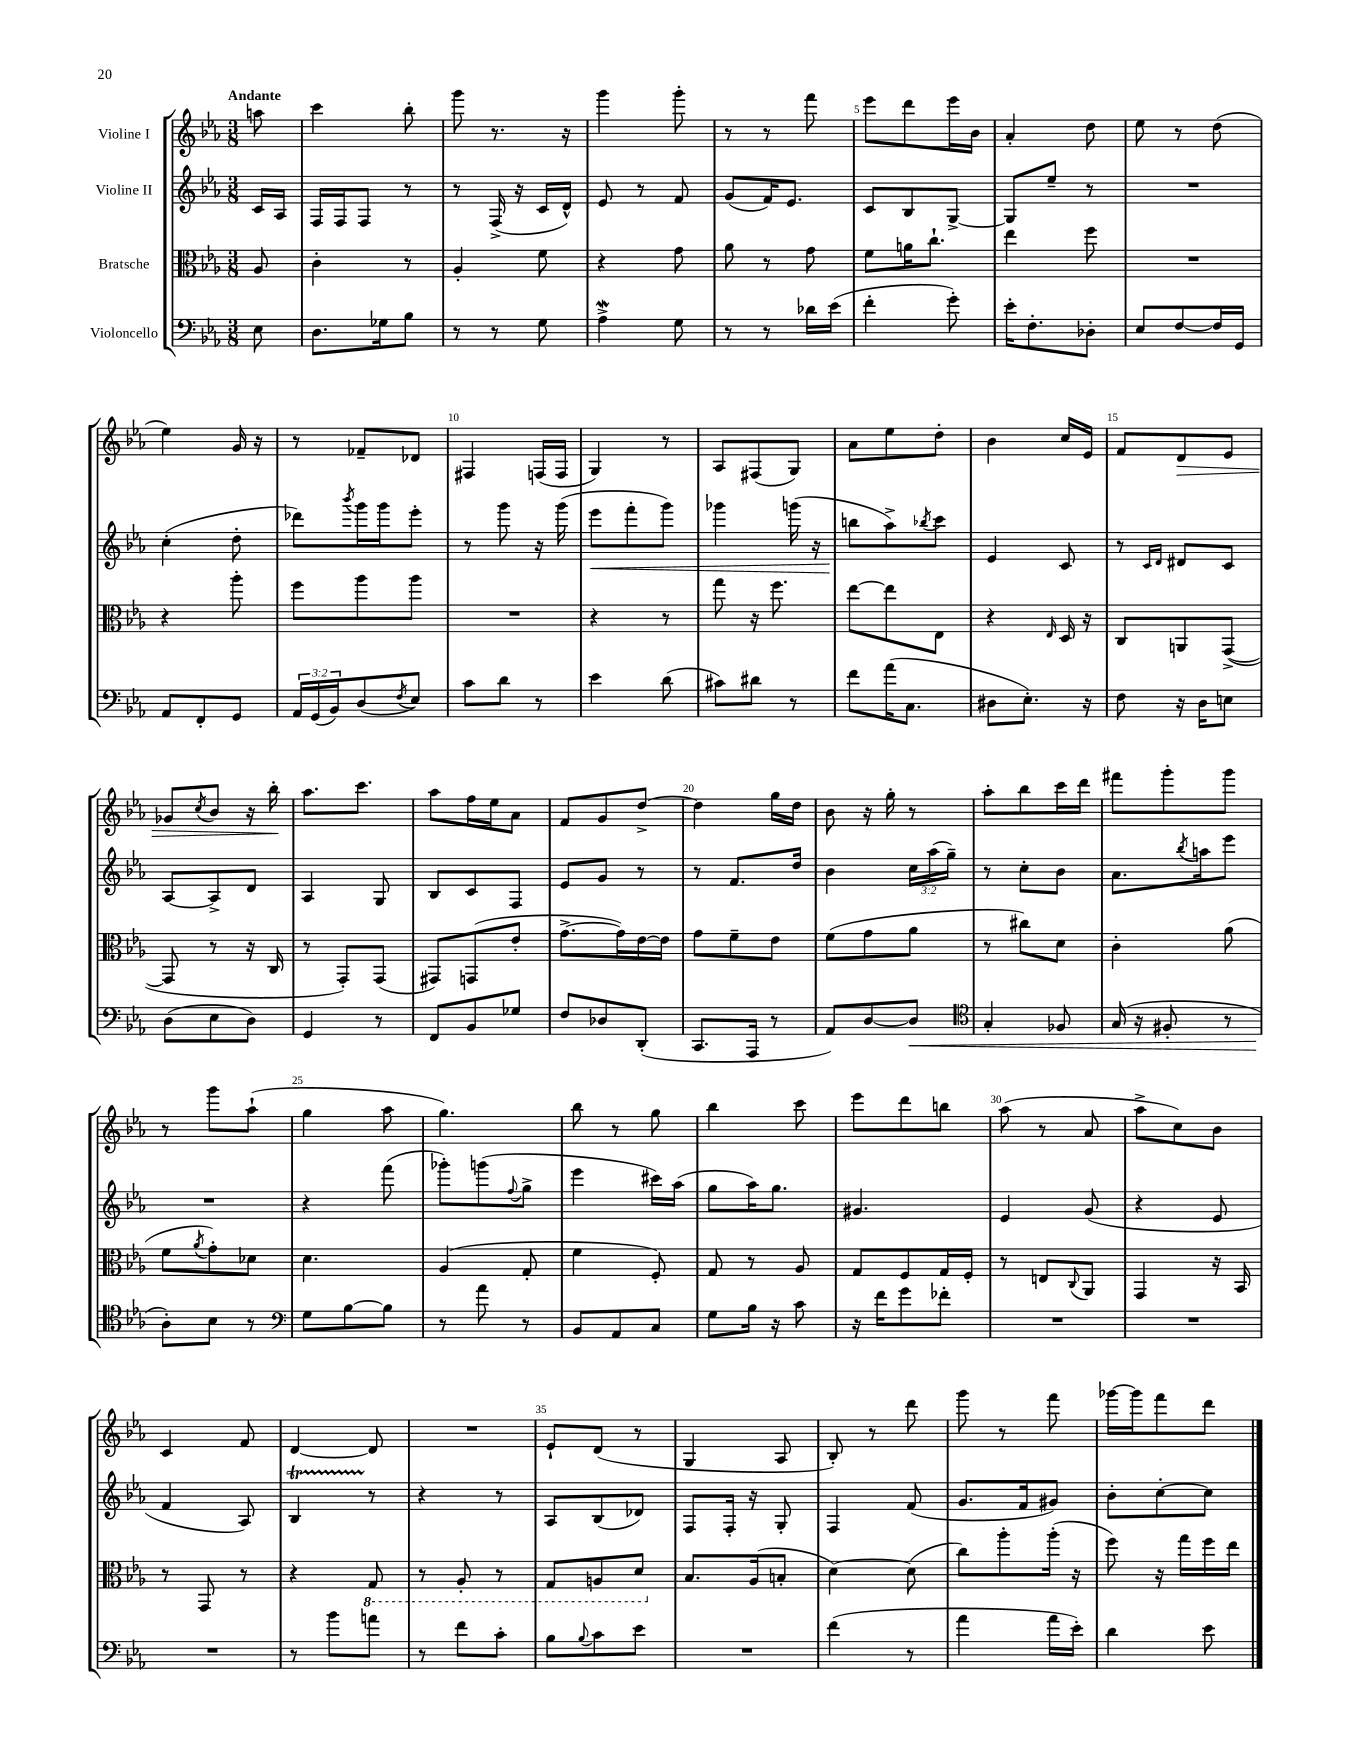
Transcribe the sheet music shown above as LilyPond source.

<<
\new StaffGroup <<
\new Staff = "s0" \with { instrumentName = "Violine I" } {
    \clef treble \key ees \major \numericTimeSignature \time 3/8 \partial 8 \tempo "Andante"
    a''8 |
    c'''4 bes''8-. |
    g'''8 r8. r16 |
    g'''4 g'''8-. |
    r8 r8 f'''8 |
    ees'''8 d'''8 ees'''16 bes'16 |
    aes'4-. d''8 |
    ees''8 r8 d''8( |
    ees''4) g'16 r16 |
    r8 fes'8-- des'8 |
    fis4 f16( f16 |
    g4) r8 |
    aes8 fis8( g8) |
    aes'8 ees''8 d''8-. |
    bes'4 c''16 ees'16 |
    f'8 d'8\> ees'8 |
    ges'8 \acciaccatura { c''8 } bes'8 r16 bes''16-.\! |
    aes''8. c'''8. |
    aes''8 f''16 ees''16 aes'8 |
    f'8 g'8 d''8~-> |
    d''4 g''16 d''16 |
    bes'8 r16 g''16-. r8 |
    aes''8-. bes''8 c'''16 d'''16 |
    fis'''8 g'''8-. g'''8 |
    r8 g'''8 aes''8-!( |
    g''4 aes''8 |
    g''4.) |
    bes''8 r8 g''8 |
    bes''4 c'''8 |
    ees'''8 d'''8 b''8 |
    aes''8( r8 aes'8 |
    aes''8-> c''8) bes'8 |
    c'4 f'8 |
    d'4~ d'8 |
    R4. |
    ees'8-! d'8( r8 |
    g4 aes8 |
    bes8-.) r8 d'''8 |
    g'''8 r8 f'''8 |
    ges'''16~ ges'''16 f'''8 d'''8 \bar "|." |
}
\new Staff = "s1" \with { instrumentName = "Violine II" } {
    \clef treble \key ees \major \numericTimeSignature \time 3/8 \override Staff.TupletNumber.text = #tuplet-number::calc-fraction-text \partial 8
    c'16 aes16 |
    f16 f16 f8 r8 |
    r8 f16->( r16 c'16 d'16-^) |
    ees'8 r8 f'8 |
    g'8( f'16) ees'8. |
    c'8 bes8 g8~-> |
    g8 ees''8-- r8 |
    R4. |
    c''4-.( d''8-. |
    des'''8) \acciaccatura { bes'''8 } g'''16 g'''16 ees'''8-. |
    r8 g'''8 r16 g'''16( |
    ees'''8\< f'''8-. g'''8) |
    ges'''4 g'''16( r16 |
    b''8\! aes''8->) \acciaccatura { bes''8 } c'''8 |
    ees'4 c'8 |
    r8 \grace { c'16 d'16 } dis'8 c'8 |
    aes8~ aes8-> d'8 |
    aes4 g8 |
    bes8 c'8 f8 |
    ees'8 g'8 r8 |
    r8 f'8. d''16 |
    bes'4 \tuplet 3/2 { c''16 aes''16( g''16--) } |
    r8 c''8-. bes'8 |
    aes'8. \acciaccatura { bes''8 } a''16 ees'''8 |
    R4. |
    r4 f'''8( |
    ges'''8-.) g'''8( \appoggiatura { f''8 } g''8-> |
    ees'''4 cis'''16) aes''16( |
    g''8 aes''16) g''8. |
    gis'4. |
    ees'4 g'8( |
    r4 ees'8 |
    f'4 aes8) |
    bes4\startTrillSpan r8\stopTrillSpan |
    r4 r8 |
    aes8 bes8( des'8) |
    f8 f16-. r16 g8-. |
    f4 f'8( |
    g'8. f'16 gis'8) |
    bes'8-. c''8~-. c''8 \bar "|." |
}
\new Staff = "s2" \with { instrumentName = "Bratsche" } {
    \clef alto \key ees \major \numericTimeSignature \time 3/8 \partial 8
    aes8 |
    c'4-. r8 |
    aes4-. f'8 |
    r4 g'8 |
    aes'8 r8 g'8 |
    f'8 a'16 c''8.-! |
    ees''4 f''8 |
    R4. |
    r4 aes''8-. |
    f''8 aes''8 aes''8 |
    R4. |
    r4 r8 |
    g''8 r16 f''8. |
    ees''8~ ees''8 ees8 |
    r4 \grace { ees16 } d16 r16 |
    c8 a,8 g,8~->( |
    g,8 r8 r16 c16 |
    r8 g,8-.) g,8( |
    gis,8) g,8( ees'8-. |
    g'8.~-> g'16) ees'16~ ees'16 |
    g'8 f'8-- ees'8 |
    f'8( g'8 aes'8 |
    r8 cis''8) d'8 |
    c'4-. aes'8( |
    f'8 \acciaccatura { aes'8 } g'8-.) des'8 |
    d'4. |
    aes4( g8-. |
    f'4 f8-.) |
    g8 r8 aes8 |
    g8 f8 g16 f16-. |
    r8 e8 \appoggiatura { c8 } aes,8 |
    g,4 r16 bes,16 |
    r8 g,8 r8 |
    r4 \ottava #-1 g,8 |
    r8 aes,8-. r8 |
    g,8 a,8 d8 \ottava #0 |
    bes8. aes16( b8-. |
    d'4~) d'8( |
    c''8) aes''8-. aes''16-.( r16 |
    f''8) r16 g''16 f''16 ees''16 \bar "|." |
}
\new Staff = "s3" \with { instrumentName = "Violoncello" } {
    \clef bass \key ees \major \numericTimeSignature \time 3/8 \override Staff.TupletNumber.text = #tuplet-number::calc-fraction-text \partial 8
    ees8 |
    d8. ges16 bes8 |
    r8 r8 g8 |
    aes4->\mordent g8 |
    r8 r8 des'16 ees'16( |
    f'4-. g'8-.) |
    ees'16-. f8.-. des8-. |
    ees8 f8~ f16 g,16 |
    aes,8 f,8-. g,8 |
    \tuplet 3/2 { aes,16 g,16( bes,16) } d8( \acciaccatura { f8 } ees8) |
    c'8 d'8 r8 |
    ees'4 d'8( |
    cis'8) dis'8 r8 |
    f'8 aes'16( c8. |
    dis8 ees8.-.) r16 |
    f8 r16 d16 e8 |
    d8( ees8 d8) |
    g,4 r8 |
    f,8 bes,8 ges8 |
    f8 des8 d,8-.( |
    c,8. aes,,16 r8 |
    aes,8) d8~ d8\< |
    \clef tenor g4-. fes8 |
    g16( r16 fis8-. r8 |
    aes8-.\!) bes8 r8 |
    \clef bass g8 bes8~ bes8 |
    r8 aes'8 r8 |
    bes,8 aes,8 c8 |
    g8 bes16 r16 c'8 |
    r16 f'16 g'8 fes'8-. |
    R4. |
    R4. |
    R4. |
    r8 bes'8 a'8 |
    r8 f'8 c'8-. |
    bes8 \appoggiatura { bes8 } c'8 ees'8 |
    R4. |
    f'4( r8 |
    aes'4 aes'16 ees'16-.) |
    d'4 ees'8 \bar "|." |
}
>>
>>
\layout { \context { \Score \override BarNumber.break-visibility = ##(#f #t #t) barNumberVisibility = #(every-nth-bar-number-visible 5) } }
